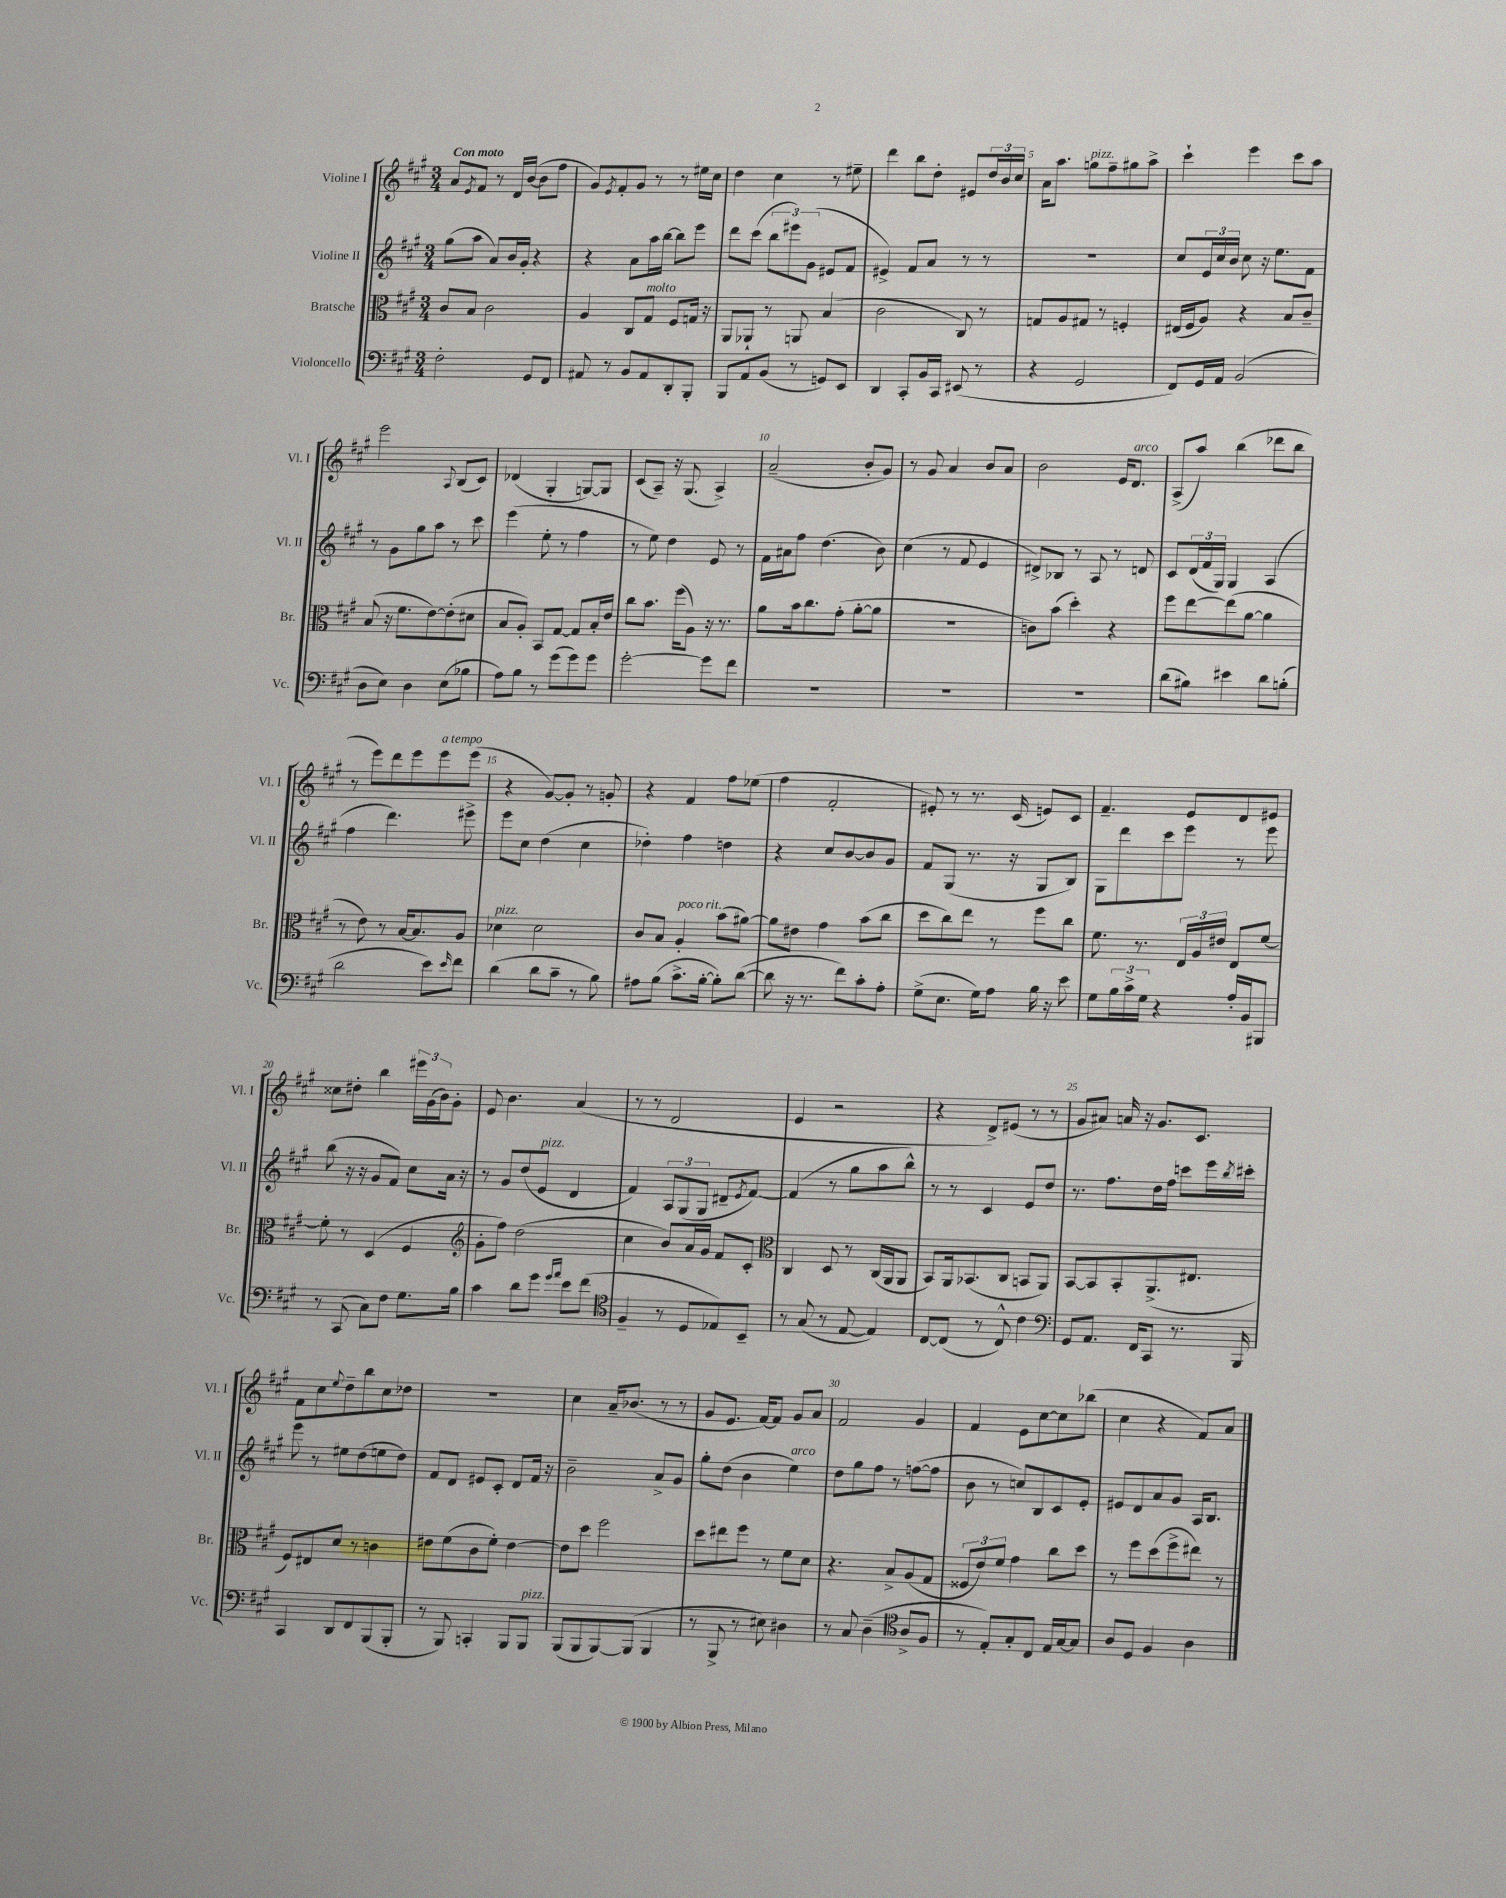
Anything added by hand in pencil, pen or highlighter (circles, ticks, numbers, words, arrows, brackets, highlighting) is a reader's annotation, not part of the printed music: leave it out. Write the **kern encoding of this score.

**kern	**kern	**kern	**kern
*staff4	*staff3	*staff2	*staff1
*clefF4	*clefC3	*clefG2	*clefG2
*k[f#c#g#]	*k[f#c#g#]	*k[f#c#g#]	*k[f#c#g#]
*M3/4	*M3/4	*M3/4	*M3/4
2F#'	8c#	(8gg#	8a
.	.	.	8qe
.	8B	8aa	8f#
.	2c#	8a)	8r
.	.	16b	16d
.	.	16g#'	([16b
8GG#	.	4r	8b]
8FF#	.	.	8ff#
=	=	=	=
8AA#	4A	4r	8g#)
.	.	.	8qe
8r	.	.	8f#'
8BB	8C#	8a	8g#
8AA#	8G#	16aa	8r
.	.	[16bb	.
8DD'	8F#	8bb]	8r
8BBB'	16G	8eee	16ee#
.	16r	.	16cc#
=	=	=	=
8BBB	8AA	8ddd	4dd
8AA	8AA-`	(8ccc#	.
(8BB	8r	12bb	4cc#
.	.	12eee#)	.
8r	8AA	.	.
.	.	(12g#	.
8GG)	(4B	8e#	8r
8EE	.	8f#	8ee#~
=	=	=	=
4DD	2c#	4e#^)	4ddd
8CC#'	.	8f#	8bb
16BB	.	8a	8dd'
16CC#	.	.	.
(8EE#	8C#)	8r	8e#
8r	8r	8r	24dd
.	.	.	24b
.	.	.	24cc#
=	=	=	=
4r	8G	2.r	16a
.	.	.	8.aa
.	8A	.	.
2GG#	8G#	.	8gg
.	8r	.	8ff#~
.	4F'	.	8gg#
.	.	.	8aa^
=	=	=	=
8FF#)	(16E#	8cc#	4ccc#`
.	16F#	.	.
16GG#	8A)	24e	.
.	.	24cc#	.
16AA	.	.	.
.	.	24b	.
(2BB	4r	8cc#	4eee
.	.	16r	.
.	.	8.ee	.
.	8B	.	8ccc#
.	8c#~	8f#	8aa
=	=	=	=
8D	(8B	8r	2eee
8E)	16r	8g#	.
.	8.f#	.	.
4D	.	8gg#	.
.	[8e)	8aa	.
.	.	.	8qqA
(8E	(8e']	8r	(8B
8B-	8d#	8ccc#	8c#)
=	=	=	=
8A)	8B	(4eee	(4d-
8B	8A')	.	.
8r	8BB	8ee'	4G#'
(8g#	[8G#	8r	.
8g#)	8G#]	4ff#	[8G)
8g#	16B'	.	8G]
.	16e	.	.
=	=	=	=
[2g#'	8cc#	8r	(8c#
.	8.b	8ee)	8A~)
.	.	4dd	16r
.	(16ff#	.	(8.G#
.	8A)	.	.
8g#]	16r	8e	4A^)
.	8.r	.	.
8f#	.	8r	.
=	=	=	=
2.r	8a	16f#	(2a~
.	.	16a#	.
.	16b	8ff#	.
.	8.cc#	.	.
.	.	(4.dd	.
.	(8g#'	.	.
.	[8a'	.	8b'
.	8a]	8b)	8g#)
=	=	=	=
2.r	2.r	(4cc#	8r
.	.	.	8g#
.	.	8r	4a
.	.	8f#	.
.	.	4e	8b
.	.	.	8a
=	=	=	=
2.r	8c)	8d#^)	2b
.	(8b	8B-	.
.	4dd')	8r	.
.	.	8A	.
.	4r	8r	16e
.	.	.	8.d
.	.	8d	.
=	=	=	=
(8d	8ff#	8c#	(8A^
8B#)	[8ee	(24d	8aa)
.	.	24f#	.
.	.	24G#)	.
4e#	(8ee]	4G#	(4bb
.	[8a	.	.
8d	4a]	(4A	8ddd-
(8B'	.	.	8bb
=	=	=	=
2d	8r	4ff#	8r
.	8e)	.	8eee)
.	8r	4.ddd)	8ddd
.	[16B	.	8eee
.	8.B]	.	.
8e)	.	.	8eee
16qqe	.	.	.
8f#	8A	8eee#^	(8eee
=	=	=	=
(4d	4d-	8eee	4r
.	.	8cc#	.
8d	2d-	(4dd	[8g#)
8c#~	.	.	8g#']
8r	.	4cc#	8r
8B)	.	.	8g'
=	=	=	=
8A#	8c#	4dd-')	4r
(8B	8B	.	.
8.c#^	4A'	4ff#	4f#
[16B'	.	.	.
8B'])	(8b	4dd	8ff#
([8d	[8a#)	.	(8ee-
=	=	=	=
8d]	8a#]	4r	4ff#
16r	8e#	.	.
8.r	.	.	.
.	4g#	8cc#	2f#'
8f#)	.	[8b	.
8c#'	(8b	8b]	.
8A'	8cc#	8g#	.
=	=	=	=
(8G#^	8dd	8f#	8e#')
8.E	8cc#)	(8G#	8r
.	8ee	8.r	8.r
16G#)	.	.	.
8A	8r	.	.
.	.	16r	(16c#
16B	8ff#	8G#	8e)
16r	.	.	.
8e	8cc#	8B)	8c#
=	=	=	=
8G#	8.f#	8G#	4.f#~
24B	.	8ddd	.
24c#^	.	.	.
.	8.r	.	.
24G#	.	.	.
4r	.	8ccc#	.
.	24E	8eee	8e
.	24A	.	.
.	24e#	.	.
16A'	8E	8r	8d
16BB	.	.	.
8BBB#	[8f#	8eee	8e#
=	=	=	=
8r	8f#']	(8bb	8cc##
(8CC#	8r	16r	8dd#'
.	.	16r	.
8C#)	(4D	8g#	4bb
8F#	.	8f#)	.
8.G#	4F#	8cc#	24eee#
.	.	.	(24g#
.	.	.	24b)
.	.	16a	8g#'
16B	.	16r	.
=	=	=	=
*	*clefG2	*	*
4c#	8g#'	8r	8e
.	8ff#)	8g#	4.b
8d	(2dd	(8dd	.
8g#	.	8e	.
16qqg#	.	.	.
16qqa	.	.	.
8e	.	4d	(4a
(8f#	.	.	.
=	=	=	=
*clefC4	*	*	*
4F#~	4cc#	4f#)	8r
.	.	.	8r
8r	8b)	12A	2d
.	.	(12G#	.
8D	16a	.	.
.	.	12G#	.
.	16g#	.	.
8E-)	8f#	8d#~	.
.	.	8qe	.
8BB~	8c#'	[8f#)	.
=	=	=	=
*	*clefC3	*	*
8r	4C#	(4f#]	4e
(8G#	.	.	.
8r	8D	8r	2r
[8E	8r	8gg#	.
4E])	(16C#	8aa	.
.	16AA	.	.
.	8AA	8bb^^)	.
=	=	=	=
[8C#	8BB)	8r	4r
(8C#]	16AA	8r	.
.	(8.BB-	.	.
8r	.	4c#	8d^)
8C#^^)	8C#	.	(8e#
4c#	8BB	8e	8r
.	8AA)	8dd	8r
=	=	=	=
*clefF4	*	*	*
8GG#	[8BB	8.r	8g#
8.AA	8BB]	.	8a#)
.	.	8.ff#	.
.	8BB'	.	16a
16FF#	.	.	16r
8CC#	(8.AA^	16dd	8.g#
.	.	16ff#	.
8.r	.	8ccc	.
.	8.E#	.	8.c#
.	.	16eee	.
.	.	8qbb	.
16BBB	.	16ccc#'	.
=	=	=	=
4CC#	8F#)	8eee	8f#
.	8E#	8r	8cc#
.	.	.	8qqee
8DD	8d	8ee#	8dd~
8FF#	8r	(8dd	8bb
(8BBB	4c	8ee	8cc#
8BBB'	.	8dd)	8dd-
=	=	=	=
8r	8e#	8f#	2.r
8BBB)	(8f#	8d	.
4CC'	8c#	8e#	.
.	8f#')	8c#'	.
8BBB	[4e#	8d	.
8BBB	.	16f#	.
.	.	16r	.
=	=	=	=
(8BBB	8e#]	2b~	4cc#
8BBB	8dd	.	.
[8BBB)	2ff#	.	16a~
.	.	.	(8.b-
(8BBB]	.	.	.
4BBB	.	8a^	8r
.	.	8g#	8r
=	=	=	=
8r	8dd	8gg#'	8g#
8BBB^	8ee#	(8dd	8.e
8r	8ff#	4b	.
.	.	.	[16f#)
8E#)	8r	.	8f#]
4D#	8f#	4ee)	8g#
.	8d	.	8a
=	=	=	=
8r	4.r	8dd	2f#
8C#	.	8gg#	.
(4D~	.	8ff#	.
.	8B^	8r	.
*clefC4	*	*	*
8A^	(8A	([8ff	4g#
8F#	8G#	8ff]	.
=	=	=	=
8r	12F##	8b	4f#
.	12e)	.	.
8E')	.	8r	.
.	12f#	.	.
8G#'	4g#	8cc)	8e
8C#	.	8B	[8cc#
16E	8cc#	8c#	8cc#]
[16G#	.	.	.
8G#]	8dd	8e'	(8bb-
=	=	=	=
8A	8r	8e#	4cc#
8D	8ff#	8d	.
4F#	(8dd	8a	4r
.	8ff#^	8g#	.
4A	8ee#)	16A	8f#)
.	.	8.B	.
.	8r	.	8a
==	==	==	==
*-	*-	*-	*-
